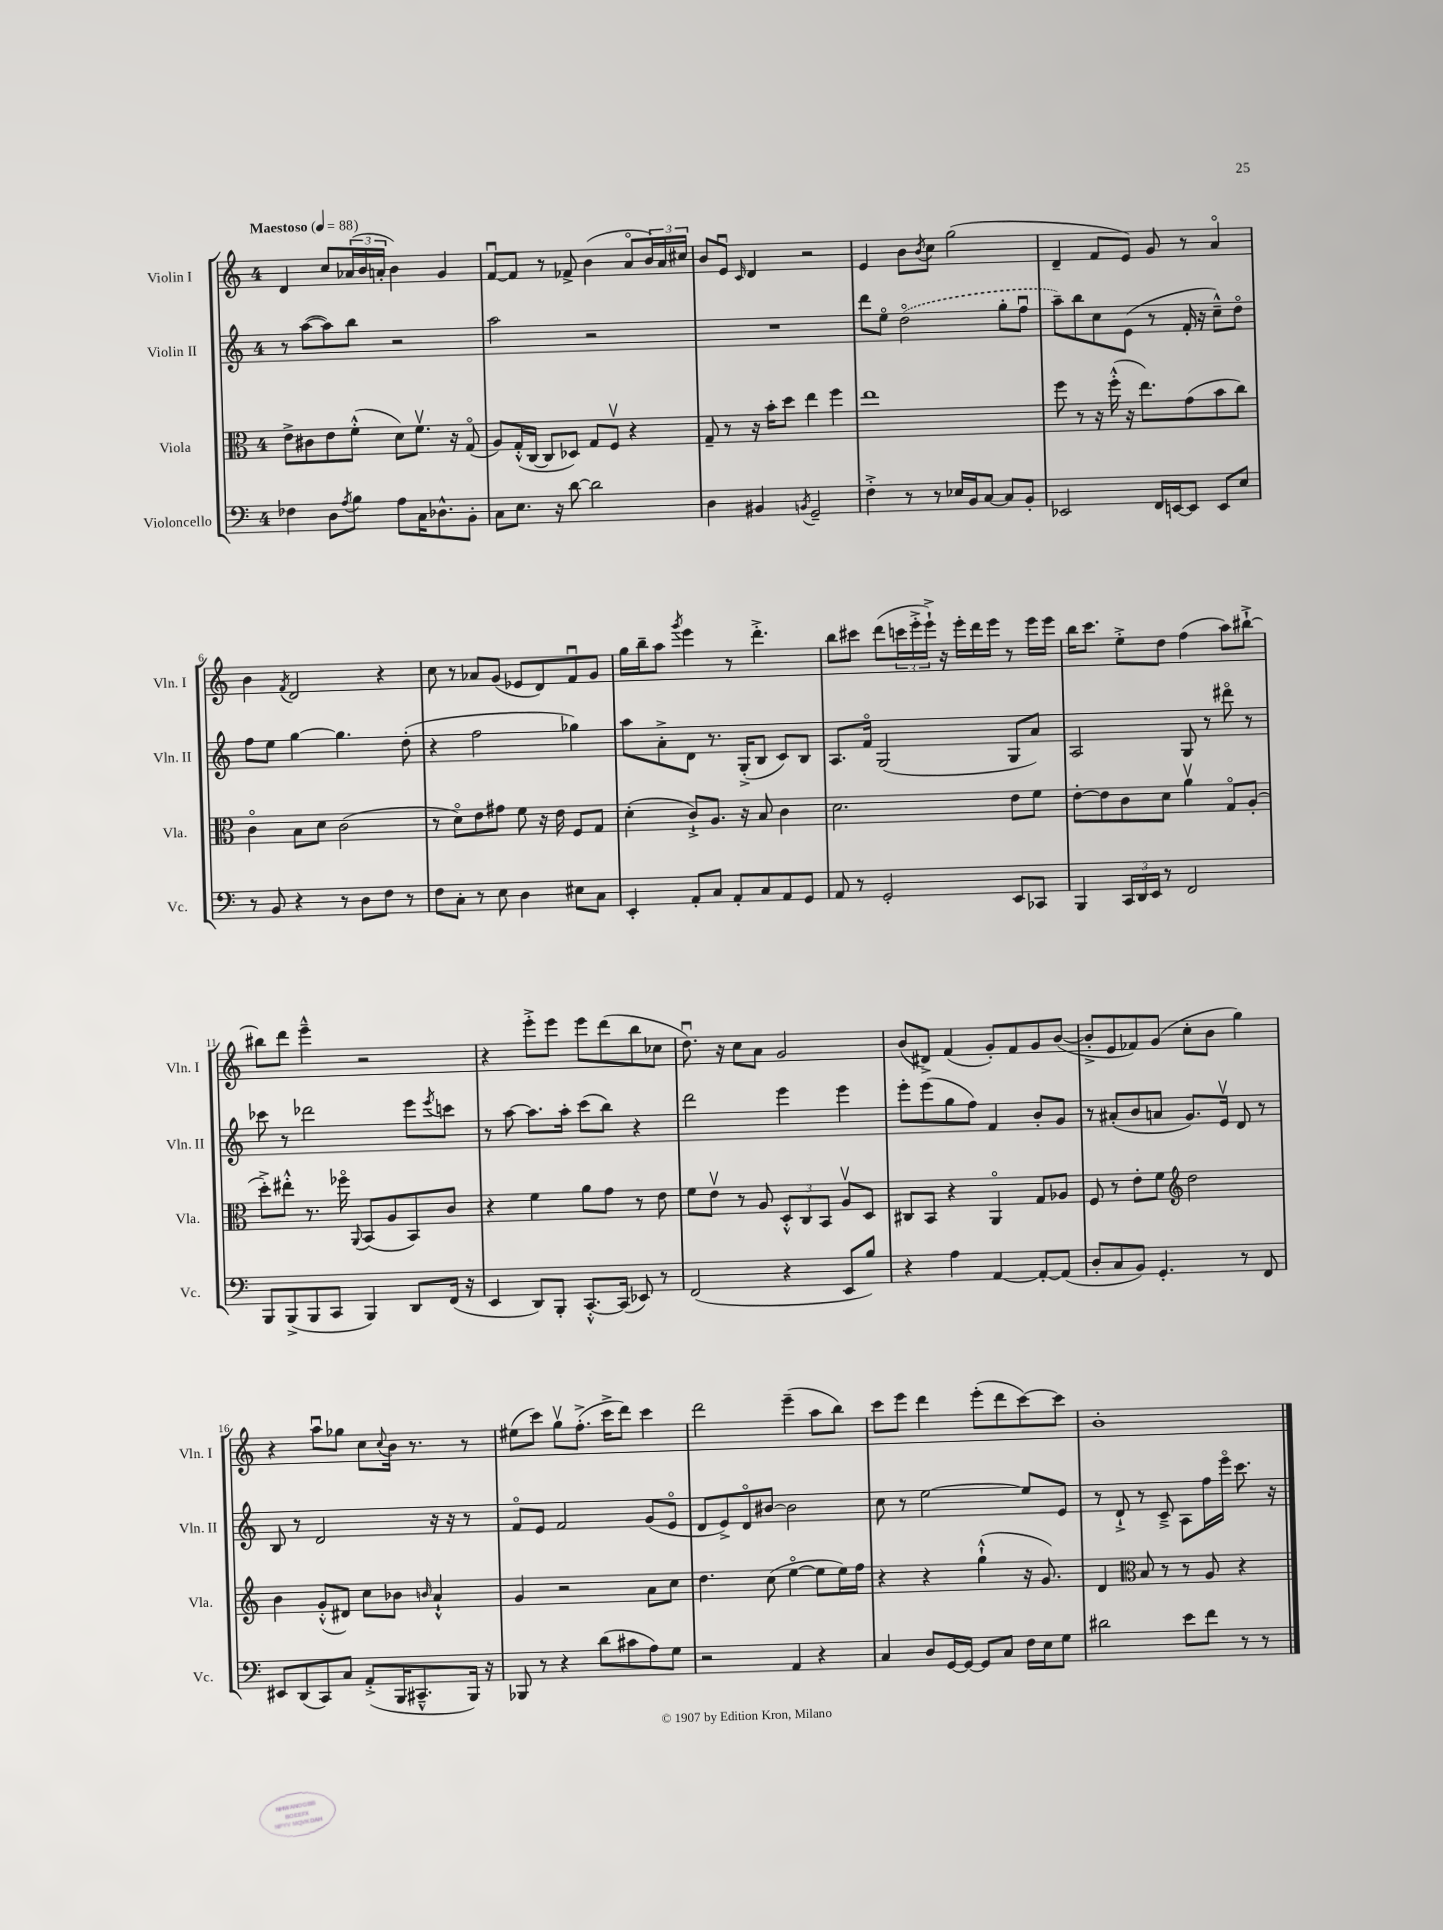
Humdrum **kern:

**kern	**kern	**kern	**kern
*staff4	*staff3	*staff2	*staff1
*clefF4	*clefC3	*clefG2	*clefG2
*k[]	*k[]	*k[]	*k[]
*M4/4	*M4/4	*M4/4	*M4/4
*MM88	*MM88	*MM88	*MM88
4F-\	8e^\L	8r	4d/
.	8c#\	([8aa\L	.
8D\L	8e\	8aa\])	8cc/L
8qA/	.	.	.
8B\J	(8f'^^\J	8bb\J	(24a-/L
.	.	.	24b/
.	.	.	24a'/JJ
8A\L	8d\L)	2r	4b\)
16C\K	8.fv\J	.	.
8.D-^^\	.	.	.
.	.	.	4g/
.	16r	.	.
8BB'\J	(8Go/	.	.
=	=	=	=
8C\L	8A/L)	2aa\	[8fu/L
8.E\J	(16G'^^/L	.	8f/]J
.	[16C/JJ	.	.
.	8C/]L	.	8r
16r	.	.	.
[8d\	8D-/J)	.	8f-^/
2d\]	8G/L	2r	(4b\
.	8Fv/J	.	.
.	4r	.	8ao/L
.	.	.	24b/L)
.	.	.	24a/
.	.	.	24cc#/JJ
=	=	=	=
4D\	8G~/	1r	8b/L
.	8r	.	8eu/J
.	.	.	16qqc/
4BB#/	16r	.	4d/
.	16b'\LK	.	.
.	8dd\J	.	.
8qBB/	.	.	.
2GG~/	4ee\	.	2r
.	4ff\	.	.
=	=	=	=
4F'^\	1ee	8ddd\L	4e/
.	.	8eeo\J	.
8r	.	(2ddo\	8b\L
.	.	.	8qb/
8r	.	.	8cc\J
16E-/LL	.	.	(2gg\
16BB/J	.	.	.
[8C/J	.	.	.
8C/]L	.	8gg'\L	.
8BB'/J	.	8ffu\J	.
=	=	=	=
2EE-/	8ff\	8aa~\L)	4d~/
.	8r	8bb\	.
.	16r	8cc\	8f/L
.	(16ff'^^\	.	.
.	16r	(8e\J	8e/J)
.	8.ee\L)	.	.
16FF/LL	.	8r	8g/
[16EE/J	.	.	.
8EE/]J	(8g\	16f'/	8r
.	.	16r	.
8EE/L	8b\	8cc~^^\L)	4ao/
8E/J	8cc\J)	8ddo\J	.
=	=	=	=
8r	4co\	8ff\L	4b\
8BB/	.	8ee\J	.
.	.	.	8qf/
4r	8B\L	[4gg\	2d/
.	8d\J	.	.
8r	(2c\	4.gg\]	.
8D\L	.	.	.
8F\J	.	.	4r
8r	.	(8dd'\	.
=	=	=	=
8F\L	8r	4r	8cc\
8C'\J	8do\L)	.	8r
8r	8e\	2ff\	8a-/L
8E\	8g#\J	.	(8g/J
4D\	8f\	.	8e-/L
.	16r	.	8d/)
.	16e\	.	.
8E#\L	8F/L	4gg-\)	8fu/
8C\J	8G/J	.	8g/J
=	=	=	=
4EE'/	(4d'\	8aa\L	16gg\LL
.	.	.	16bb~\J
.	.	8a'^\	8aa\J
.	.	.	8qggg/
8AA'/L	8c`^/L)	8d\J	4eee\
8C/J	8.A/J	8.r	.
8AA'/L	.	.	8r
.	16r	(16G'^/LK	.
8C/	8B/	8B/J	4.ddd'^\
8AA/	4c\	8c/L)	.
8GG/J	.	8B/J	.
=	=	=	=
8AA/	2.d\	8.A/L	8bb\L
8r	.	.	8ccc#\J
.	.	16fo/Jk	.
2GG'/	.	(2G/	(8ddd\L
.	.	.	24ccc\L
.	.	.	24eee'^\
.	.	.	24eee`^\JJ)
.	.	.	16r
.	.	.	16eee'\LL
.	.	.	16ddd\
.	.	.	16eee\JJ
8EE/L	8e\L	8G/L	8r
8CC-/J	8f\J	8a/J)	16eee\LL
.	.	.	16eee\JJ
=	=	=	=
4BBB/	[8e'\L	2A/	16bb\LK
.	.	.	8.ccc\J
.	8e\]	.	.
24CC/LL	8c\	.	8ee'^\L
24DD/	.	.	.
24EE/JJ	.	.	.
8r	8d\J	.	8dd\J
2FF/	4av\	8G/	(4ff\
.	.	8r	.
.	8Go/L	8ddd#o\	8aa\L)
.	(8A'/J	8r	[8bb#`^\J
=	=	=	=
8BBB/L	8dd'^\L)	8ccc-\	8bb#\]L
(8BBB^/	8ee#'^^\J	8r	8ddd\J
8BBB/	8.r	2ddd-\	4eee~^^\
8CC/J	.	.	.
.	16ff-o\	.	.
.	8qqAA/	.	.
4BBB/)	(8BB/L	.	2r
.	8A/	.	.
8DD/L	8BB/)	8eee\L	.
.	.	8qeee/	.
(16FF/Jk	8c/J	8ccc\J	.
16r	.	.	.
=	=	=	=
4EE/	4r	8r	4r
.	.	[8aa\	.
8DD/L)	4f\	8.aa\]L	8eee'^\L
8BBB'/J	.	.	8eee\J
.	.	16aa'\Jk	.
[8.CC'^^/L	8a\L	(8ccc\L	8eee\L
.	8g\J	8bb\J)	(8ddd\
(16CC/]Jk	.	.	.
8EE-/)	8r	4r	8bb\
8r	8e\	.	8cc-\J
=	=	=	=
(2FF/	8f\L	2ddd\	8.ddu\)
.	8ev\J	.	.
.	.	.	16r
.	8r	.	8cc\L
.	8A/	.	8a\J
4r	12D'^^/L	4eee\	2g/
.	12C/	.	.
.	12BB/J	.	.
8EE/L	8Av/L	4eee\	.
8B/J)	8D/J	.	.
=	=	=	=
4r	8C#/L	8eee'\L	(8b/L
.	8BB/J	(8eee\	8d#^/J)
4A\	4r	8gg\	(4f/
.	.	8ff\J)	.
[4AA/	4AAo/	4f/	8g'/L)
.	.	.	8f/
8AA'/_L	8G/L	8b'/L	8g/
(8AA/]J	8A-/J	8g/J	([8b/J
=	=	=	=
8D'/L	8F/	8r	8b'^/]L
8C/	8r	(8a#'/L	8e/
8BB/J)	8e'\L	8b/	8f-/)
4.GG'/	8f\J	8a/J	(8g/J
*	*clefG2	*	*
.	2dd\	8.g/L)	8cc'\L
.	.	.	8b\J
.	.	16ev/Jk	.
8r	.	8d/	4gg\)
8FF/	.	8r	.
=	=	=	=
8EE#/L	4b\	8B/	4r
(8DD/	.	8r	.
8CC/)	(8g'^^/L	2d/	8aau\L
8C/J	8d#/J)	.	8gg-\J
(8AA'^/L	8cc\L	.	8cc\L
.	.	.	8qqcc/
16BBB/K	8b-\J	.	16b\Jk
8.CC#~^^/	.	.	8.r
.	16qqb/	.	.
.	4a`^^/	16r	.
.	.	16r	.
16BBB/Jk)	.	8r	8r
16r	.	.	.
=	=	=	=
8BBB-/	4g/	8fo/L	(8ee#\L
8r	.	8e/J	8ccc\J)
4r	2r	2f/	8ggv\L
.	.	.	(8.ff'^\J
(8d\L	.	.	.
.	.	.	16ccc^\LK
8c#\	.	.	8ddd\J)
8A\)	8a\L	(8g/L	4ccc\
8G\J	8cc\J	8eo/J	.
=	=	=	=
2r	4.dd\	8d/L	2ddd\
.	.	8e^/)	.
.	.	8do/	.
.	(8cc\	[8b#/J	.
4AA/	[4eeo\	2b#\]	(4eee~\
4r	8ee\]L	.	8aa\L
.	16ee\L)	.	8bb\J)
.	16ff\JJ	.	.
=	=	=	=
4C/	4r	8cc\	8ccc\L
.	.	8r	8eee\J
8D/L	4r	[2ee\	4ddd\
[16GG/L	.	.	.
16GG/_JJ	.	.	.
8GG/]L	(4gg`^^\	.	(8eee'\L
8C/J	.	.	8ddd\
16F\LL	16r	8ee/]L	[8ccc\)
16E\J	8.g/)	.	.
8G\J	.	8e/J	8ccc\]J
=	=	=	=
2d#\	4d/	8r	1b'
.	.	8d`^/	.
*	*clefC3	*	*
.	8B/	8r	.
.	8r	8c~^/	.
8e\L	8r	8A\L	.
8f\J	8A/	16ff\L	.
.	.	16eeeo\JJ	.
8r	4r	8.ccc\	.
8r	.	.	.
.	.	16r	.
==	==	==	==
*-	*-	*-	*-
